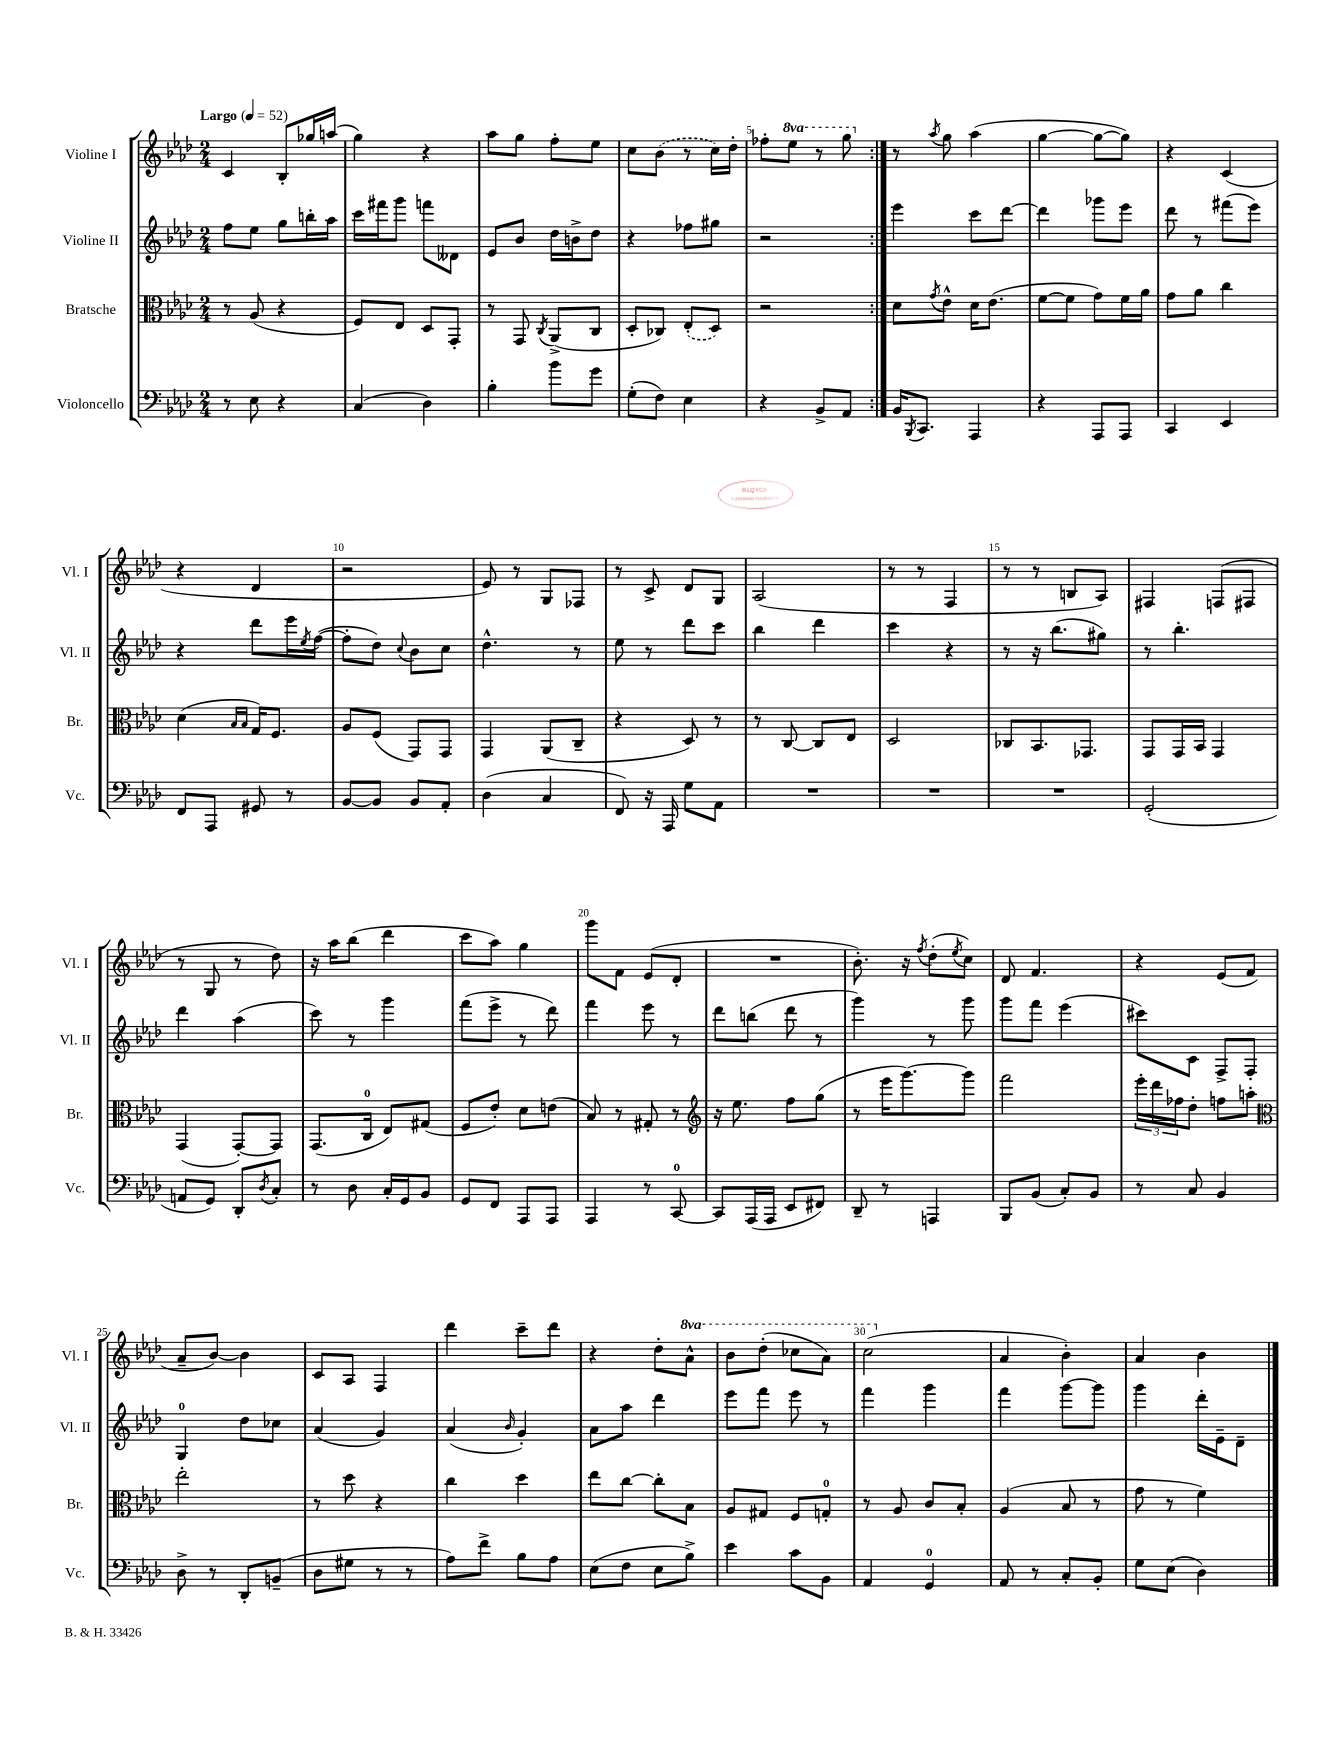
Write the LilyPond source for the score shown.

<<
\new StaffGroup <<
\new Staff = "s0" \with { instrumentName = "Violine I" shortInstrumentName = "Vl. I" } {
    \clef treble \key aes \major \numericTimeSignature \time 2/4 \set Staff.ottavationMarkups = #ottavation-simple-ordinals \tempo "Largo" 4 = 52
    \repeat volta 2 { c'4 bes8-. ges''16 a''16( |
    g''4) r4 |
    aes''8 g''8 f''8-. ees''8 |
    c''8 \once \slurDashed bes'8( r8 c''16) des''16-. |
    fes''8-. \ottava #1 ees'''8 r8 g'''8 \ottava #0 | }
    r8 \acciaccatura { aes''8 } g''8 aes''4( |
    g''4~ g''8~ g''8) |
    r4 c'4( |
    r4 des'4 |
    r2 |
    ees'8) r8 g8 fes8 |
    r8 c'8-> des'8 g8 |
    aes2( |
    r8 r8 f4 |
    r8 r8 b8 aes8) |
    fis4 f8( fis8 |
    r8 g8 r8 des''8) |
    r16 aes''16 bes''8( des'''4 |
    c'''8 aes''8) g''4 |
    g'''8 f'8 ees'8( des'8-. |
    R2 |
    bes'8.-.) r16 \acciaccatura { f''8 } des''8-.( \acciaccatura { ees''8 } c''8) |
    des'8 f'4. |
    r4 ees'8( f'8 |
    aes'8-- bes'8~) bes'4 |
    c'8 aes8 f4 |
    des'''4 c'''8-- des'''8 |
    r4 des''8-. \ottava #1 aes''8-^ |
    bes''8 des'''8-.( ces'''8 aes''8) |
    c'''2( \ottava #0 |
    aes'4 bes'4-.) |
    aes'4 bes'4 \bar "|." |
}
\new Staff = "s1" \with { instrumentName = "Violine II" shortInstrumentName = "Vl. II" } {
    \clef treble \key aes \major \numericTimeSignature \time 2/4
    \repeat volta 2 { f''8 ees''8 g''8 b''16-. aes''16 |
    c'''16 fis'''16 g'''8 f'''8 deses'8 |
    ees'8 bes'8 des''16 b'16-> des''8 |
    r4 fes''8 gis''8 |
    r2 | }
    ees'''4 c'''8 des'''8~ |
    des'''4 ges'''8 ees'''8 |
    des'''8 r8 fis'''8( ees'''8) |
    r4 des'''8 ees'''16 \acciaccatura { ees''8 } f''16~( |
    f''8-. des''8) \appoggiatura { c''8 } bes'8 c''8 |
    des''4.-^ r8 |
    ees''8 r8 des'''8 c'''8 |
    bes''4 des'''4 |
    c'''4 r4 |
    r8 r16 bes''8.( gis''8) |
    r8 bes''4.-. |
    des'''4 aes''4( |
    c'''8) r8 g'''4 |
    f'''8( ees'''8-> r8 des'''8) |
    f'''4 ees'''8 r8 |
    des'''8 b''8( des'''8 r8 |
    g'''4) r8 g'''8 |
    g'''8 f'''8 ees'''4( |
    cis'''8) c'8 f8-> f8-. |
    g4-0 des''8 ces''8 |
    aes'4( g'4) |
    aes'4( \grace { bes'16 } g'4-.) |
    aes'8 aes''8 des'''4 |
    ees'''8 f'''8 ees'''8 r8 |
    f'''4 g'''4 |
    f'''4 g'''8~ g'''8 |
    g'''4 des'''16-. ees'16-- des'8-- \bar "|." |
}
\new Staff = "s2" \with { instrumentName = "Bratsche" shortInstrumentName = "Br." } {
    \clef alto \key aes \major \numericTimeSignature \time 2/4
    \repeat volta 2 { r8 aes8( r4 |
    f8) ees8 des8 g,8-. |
    r8 g,8 \acciaccatura { c8 } aes,8->( c8 |
    des8-. ces8) \once \slurDashed ees8-.( des8) |
    r2 | }
    des'8 \acciaccatura { g'8 } ees'8-^ des'16 ees'8.( |
    f'8~ f'8 g'8) f'16 aes'16 |
    g'8 aes'8 c''4 |
    des'4( \grace { bes16 bes16 } g16) f8. |
    aes8 f8( g,8) g,8 |
    g,4 aes,8( c8-- |
    r4 des8) r8 |
    r8 c8~ c8 ees8 |
    des2 |
    ces8 bes,8. ges,8. |
    g,8 g,16 bes,16 g,4 |
    g,4( g,8~-.) g,8 |
    g,8.( c16-0 ees8) gis8( |
    f8 ees'8-.) des'8 e'8( |
    bes8) r8 gis8-. r8 |
    \clef treble r16 ees''8. f''8 g''8( |
    r8 ees'''16 g'''8.~) g'''8 |
    f'''2 |
    \tuplet 3/2 { ees'''16-. des'''16 fes''16 } des''8-. f''8 a''8-. |
    \clef alto ees''2-. |
    r8 des''8 r4 |
    c''4 des''4 |
    ees''8 c''8~ c''8-. bes8 |
    aes8 gis8 f8 g8-0-. |
    r8 aes8 c'8 bes8-. |
    aes4( bes8 r8 |
    g'8 r8 f'4) \bar "|." |
}
\new Staff = "s3" \with { instrumentName = "Violoncello" shortInstrumentName = "Vc." } {
    \clef bass \key aes \major \numericTimeSignature \time 2/4
    \repeat volta 2 { r8 ees8 r4 |
    c4( des4) |
    bes4-. bes'8 g'8 |
    g8-.( f8) ees4 |
    r4 bes,8-> aes,8 | }
    bes,16 \acciaccatura { bes,,8 } c,8. aes,,4 |
    r4 aes,,8 aes,,8 |
    c,4 ees,4 |
    f,8 aes,,8 gis,8 r8 |
    bes,8~ bes,8 bes,8 aes,8-. |
    des4( c4 |
    f,8) r16 aes,,16 g8 aes,8 |
    R2 |
    R2 |
    R2 |
    g,2-.( |
    a,8 g,8) des,8-. \acciaccatura { des8 } c8-. |
    r8 des8 c16-. g,16 bes,8 |
    g,8 f,8 aes,,8 aes,,8 |
    aes,,4 r8 c,8-0~ |
    c,8 aes,,16( aes,,16 ees,8 fis,8) |
    des,8-- r8 a,,4 |
    bes,,8 bes,8( c8-.) bes,8 |
    r8 c8 bes,4 |
    des8-> r8 des,8-. b,8--( |
    des8 gis8 r8 r8 |
    aes8) f'8-> bes8 aes8 |
    ees8( f8 ees8 bes8->) |
    ees'4 c'8 bes,8 |
    aes,4 g,4-0 |
    aes,8 r8 c8-. bes,8-. |
    g8 ees8( des4) \bar "|." |
}
>>
>>
\layout { \context { \Score \override BarNumber.break-visibility = ##(#f #t #t) barNumberVisibility = #(every-nth-bar-number-visible 5) } }
